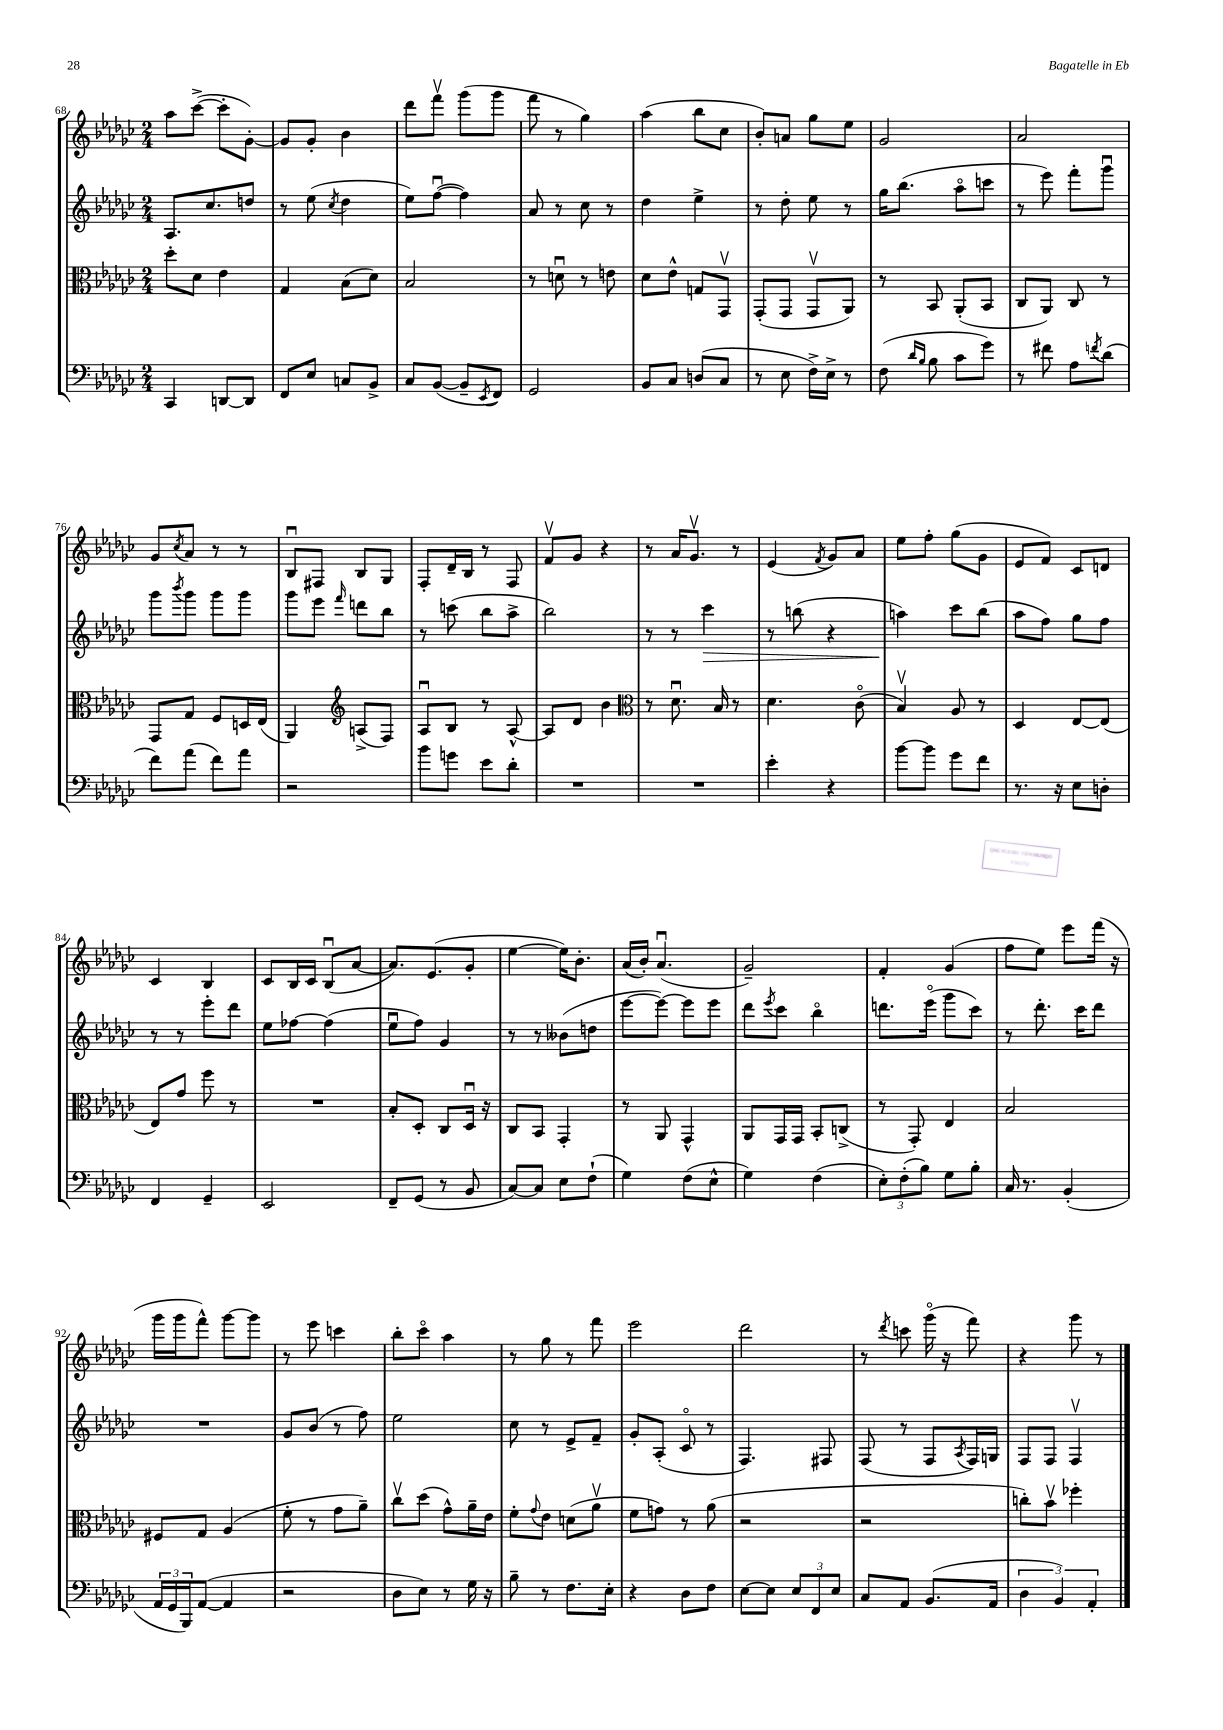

**kern	**kern	**kern	**kern
*staff4	*staff3	*staff2	*staff1
*clefF4	*clefC3	*clefG2	*clefG2
*k[b-e-a-d-g-c-]	*k[b-e-a-d-g-c-]	*k[b-e-a-d-g-c-]	*k[b-e-a-d-g-c-]
*M2/4	*M2/4	*M2/4	*M2/4
4CC-	8dd-'	8.A-	8aa-
.	8d-	.	([8ccc-^
.	.	8.cc-	.
[8DD	4e-	.	8ccc-']
8DD]	.	8dd	[8g-')
=	=	=	=
8FF	4G-	8r	8g-]
8E-	.	(8ee-	8g-'
.	.	8qcc-	.
8C	(8B-	4dd-	4b-
8BB-^	8d-)	.	.
=	=	=	=
8C-	2B-	8ee-)	8ddd-
([8BB-	.	([8ffu	8fffv
8BB-~]	.	4ff])	(8ggg-
8qEE-	.	.	.
8FF)	.	.	8ggg-
=	=	=	=
2GG-	8r	8a-	8fff
.	8du	8r	8r
.	8r	8cc-	4gg-)
.	8e	8r	.
=	=	=	=
8BB-	8d-	4dd-	(4aa-
8C-	8e-^^	.	.
(8D	8G	4ee-^	8bb-
8C-	8GG-v	.	8cc-
=	=	=	=
8r	(8GG-'	8r	8b-')
8E-	8GG-	8dd-'	8a
16F^)	8GG-v	8ee-	8gg-
16E-^	.	.	.
8r	8AA-)	8r	8ee-
=	=	=	=
(8F	8r	16gg-	2g-
.	.	(8.bb-	.
16qqd-	.	.	.
16qqB-	.	.	.
8B-	8BB-	.	.
8c-	(8AA-'	8aa-o	.
8g-)	8BB-	8ccc	.
=	=	=	=
8r	8C-	8r	2a-
8f#	8AA-)	8eee-)	.
8A-	8C-	8fff'	.
8qf	.	.	.
(8d-	8r	8ggg-u	.
=	=	=	=
8f)	8GG-	8ggg-	8g-
.	.	8qbbb-	8qcc-
(8a-	8G-	8ggg-	8a-
8f)	8F	8ggg-	8r
8a-	16D	8ggg-	8r
.	(16E-	.	.
=	=	=	=
2r	4AA-)	8ggg-	8B-u
.	.	8eee-	8F#
*	*clefG2	*	*
.	.	16qqfff	.
.	(8A^	8ddd	8B-
.	8F)	8bb-	8G-
=	=	=	=
8b-	8A-u	8r	8F'
8g	8B-	(8ccc	16d-~
.	.	.	16B-
8e-	8r	8bb-	8r
8d-'	[8A-^^	8aa-^	8F
=	=	=	=
2r	8A-]	2bb-)	8fv
.	8d-	.	8g-
.	4b-	.	4r
=	=	=	=
*	*clefC3	*	*
2r	8r	8r	8r
.	8.d-u	8r	16a-
.	.	.	8.g-v
.	.	4ccc-	.
.	16B-	.	.
.	8r	.	8r
=	=	=	=
4e-'	4.d-	8r	(4e-
.	.	(8bb	.
.	.	.	8qf
4r	.	4r	8g-)
.	(8c-o	.	8a-
=	=	=	=
[8b-	4B-v)	4aa)	8ee-
8b-]	.	.	8ff'
8g-	8A-	8ccc-	(8gg-
8f	8r	(8bb-	8g-
=	=	=	=
8.r	4D-	8aa-	8e-
.	.	8ff)	8f)
16r	.	.	.
8E-	[8E-	8gg-	8c-
8D'	(8E-]	8ff	8d
=	=	=	=
4FF	8E-)	8r	4c-
.	8g-	8r	.
4GG-~	8ff	8eee-'	4B-
.	8r	8ddd-	.
=	=	=	=
2EE-	2r	8ee-	8c-
.	.	[8ff-	16B-
.	.	.	16c-
.	.	(4ff-]	(8B-u
.	.	.	[8a-
=	=	=	=
8FF~	8B-'	8ee-u	8.a-])
(8GG-	8D-'	8ff)	.
.	.	.	(8.e-
8r	8C-	4g-	.
8BB-	16D-u	.	8g-'
.	16r	.	.
=	=	=	=
[8C-)	8C-	8r	[4ee-
8C-]	8BB-	8r	.
8E-	4GG-'	(8b--	16ee-])
.	.	.	8.b-'
(8F`	.	8dd	.
=	=	=	=
4G-)	8r	[8eee-	(16a-
.	.	.	16b-')
.	8AA-	8eee-_)	(4.a-u
(8F	4GG-^^	8eee-]	.
8E-^^	.	8eee-	.
=	=	=	=
4G-)	8AA-	8ddd-	2g-~)
.	.	8qeee-	.
.	16GG-	8ccc-	.
.	16GG-	.	.
(4F	8BB-'	4bb-o	.
.	(8C^	.	.
=	=	=	=
12E-')	8r	8.ddd	4f'
(12F'	.	.	.
.	8GG-')	.	.
12B-)	.	.	.
.	.	(16eee-o	.
8G-	4E-	8ggg-	(4g-
8B-'	.	8ccc-)	.
=	=	=	=
16C-	2B-	8r	8ff
8.r	.	.	.
.	.	8.ddd-'	8ee-)
(4BB-'	.	.	8eee-
.	.	16ccc-	.
.	.	8ddd-	(16fff
.	.	.	16r
=	=	=	=
24AA-	8F#	2r	16ggg-
24GG-	.	.	.
.	.	.	16ggg-
24BBB-)	.	.	.
([8AA-	8G-	.	8fff^^)
4AA-]	(4A-	.	[8ggg-
.	.	.	8ggg-]
=	=	=	=
2r	8f'	8g-	8r
.	8r	(8b-	8eee-
.	8g-	8r	4ccc
.	8a-~)	8ff)	.
=	=	=	=
8D-	8cc-v	2ee-	8bb-'
8E-)	(8dd-	.	8ccc-o
8r	8g-^^)	.	4aa-
16G-	16a-~	.	.
16r	16e-	.	.
=	=	=	=
8B-~	8f'	8cc-	8r
.	8qqg-	.	.
8r	8e-	8r	8gg-
8.F	(8d	8e-^	8r
.	8a-v	8f~	8fff
16E-'	.	.	.
=	=	=	=
4r	8f	8g-'	2eee-
.	8g)	(8A-'	.
8D-	8r	8c-o	.
8F	(8a-	8r	.
=	=	=	=
[8E-	2r	4.F)	2ddd-
8E-]	.	.	.
12E-	.	.	.
12FF	.	.	.
.	.	8F#	.
12E-	.	.	.
=	=	=	=
8C-	2r	(8F	8r
.	.	.	8qddd-
8AA-	.	8r	8ccc
(8.BB-	.	8F	(16ggg-o
.	.	.	16r
.	.	8qA-	.
.	.	16F)	8fff)
16AA-	.	16G	.
=	=	=	=
6D-	8cc')	8F	4r
.	8b-v	8F	.
6BB-)	.	.	.
.	4ff-'	4Fv	8ggg-
6AA-'	.	.	.
.	.	.	8r
==	==	==	==
*-	*-	*-	*-
